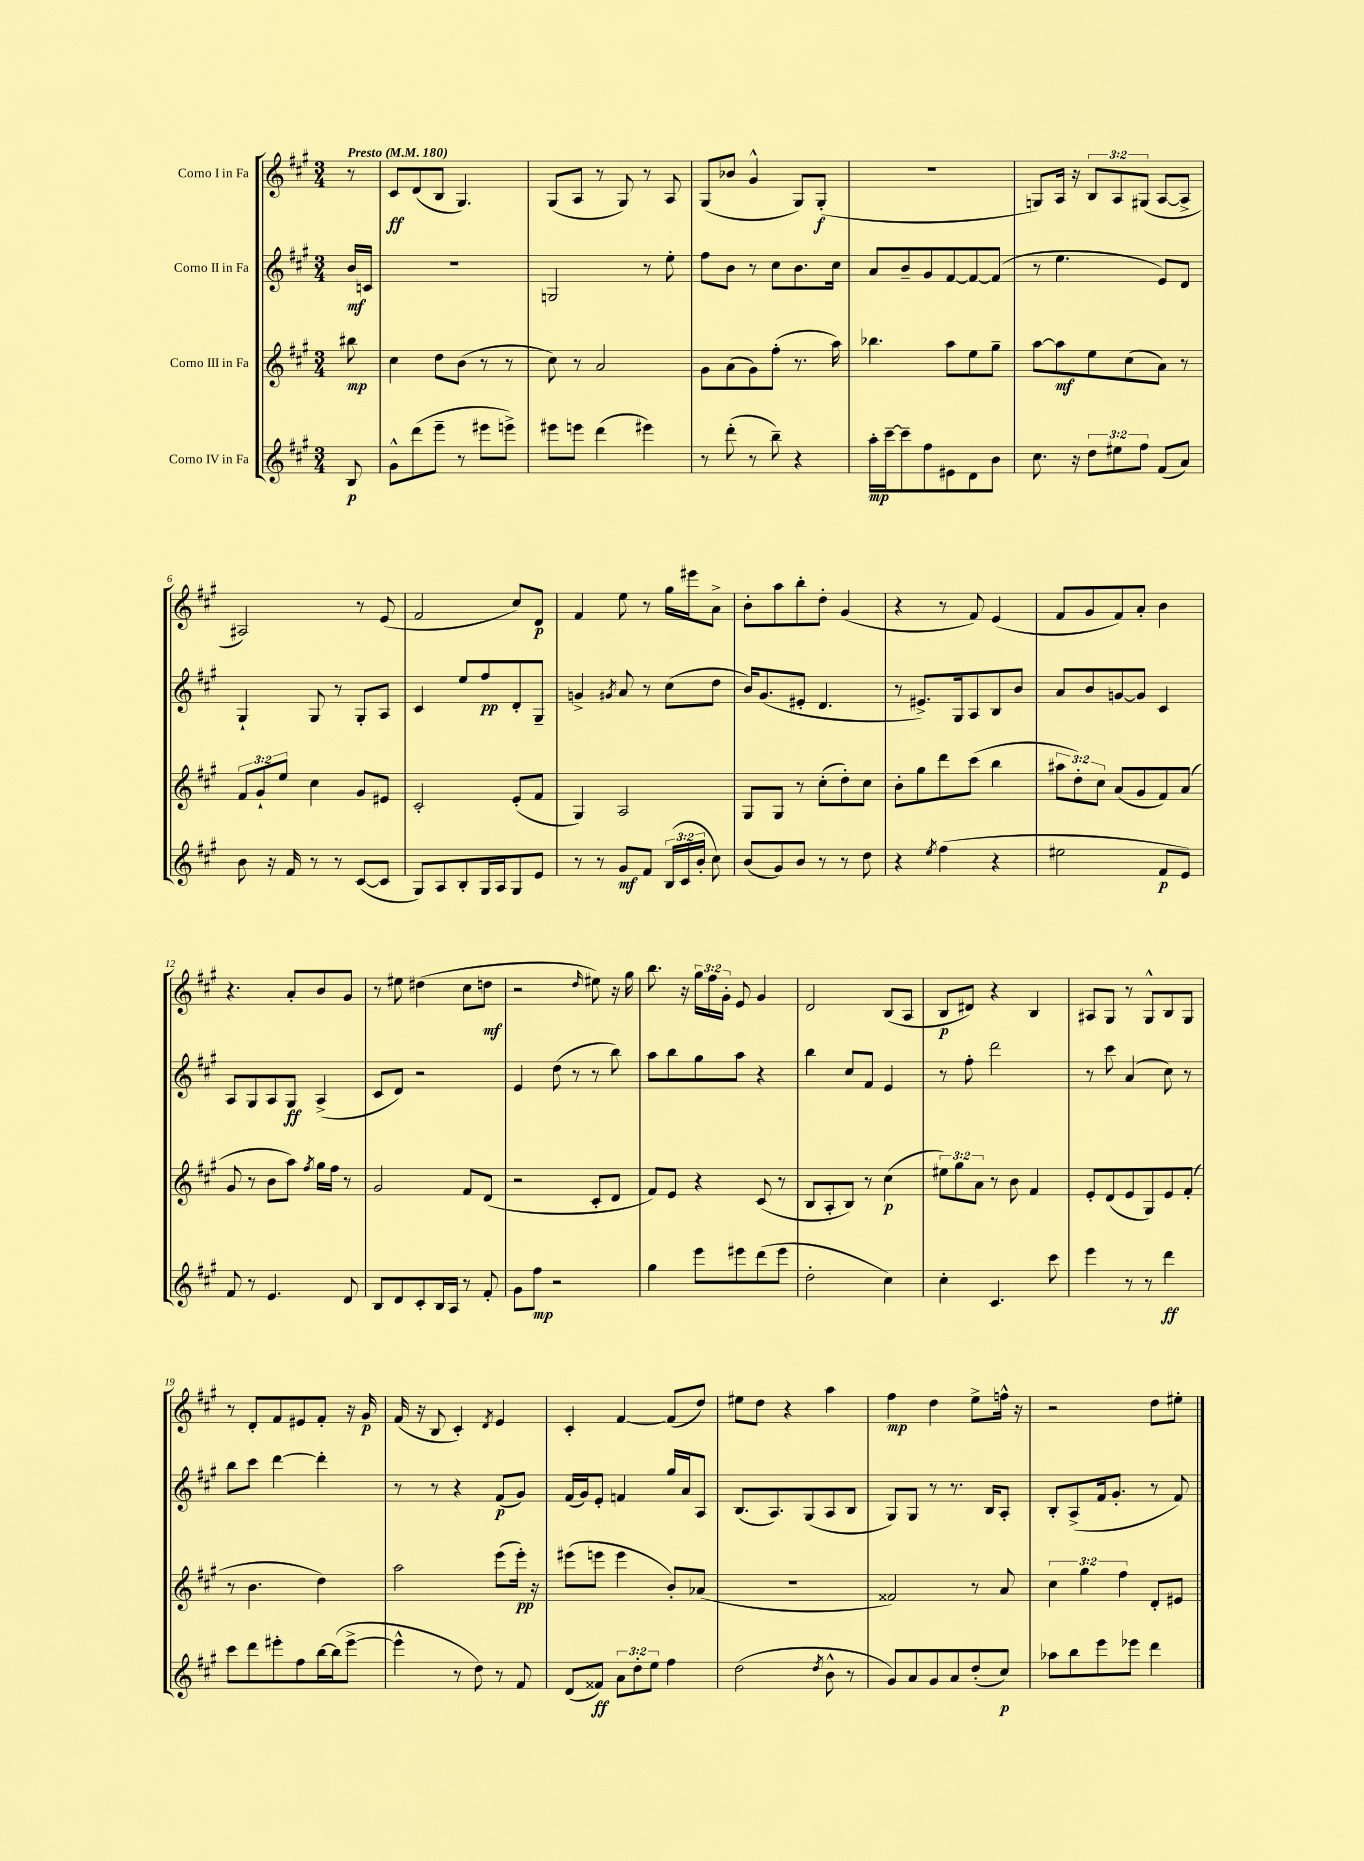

**kern	**kern	**kern	**kern
*staff4	*staff3	*staff2	*staff1
*clefG2	*clefG2	*clefG2	*clefG2
*k[f#c#g#]	*k[f#c#g#]	*k[f#c#g#]	*k[f#c#g#]
*M3/4	*M3/4	*M3/4	*M3/4
*MM180	*MM180	*MM180	*MM180
8B/	8bb#\	16b/LL	8r
.	.	16c/JJ	.
=	=	=	=
8g#^^\L	4cc#\	2.r	8c#/L
(8ddd\	.	.	(8d/
8eee~\J	8dd\L	.	8B/J
8r	(8b\J	.	4.G#/)
8eee#\L	8r	.	.
8eee^\J)	8r	.	.
=	=	=	=
8eee#\L	8cc#\)	2G/	(8G#/L
8eee\J	8r	.	8A/J
(4ddd\	2a/	.	8r
.	.	.	8G#/)
4eee#\)	.	8r	8r
.	.	8ee'\	8A/
=	=	=	=
8r	8g#\L	8ff#\L	(8G#/L
(8ddd'\	(8a\	8b\J	8b-/J
8r	8g#\)	8r	4g#^^/
8bb~\)	(8ff#'\J	8cc#\L	.
4r	8.r	8.b\	8G#/L)
.	.	.	(8G#'/J
.	16aa\)	16cc#\Jk	.
=	=	=	=
16aa'\LL	4.bb-\	8a/L	2.r
[16ccc#~\J	.	.	.
8ccc#~\]	.	8b~/	.
8ff#\	.	8g#/	.
8e#\	8aa\L	[8f#/	.
8d\	8ee\	8f#/_	.
8b\J	8gg#~\J	(8f#/]J	.
=	=	=	=
8.cc#\	[8aa\L	8r	8G/L)
.	8aa\]	4.ee\	16A/Jk
16r	.	.	16r
12dd\L	8ee\	.	12B/L
12ee#\	.	.	12A/
.	(8cc#\	.	.
12ff#\J	.	.	(12G#/J
(8f#/L	8a\J)	8e/L)	[8A/L
8a/J)	8r	8d/J	8A^/]J
=	=	=	=
8b\	12f#/L	4G#`/	2A#/)
.	12g#`/	.	.
16r	.	.	.
.	12ee/J	.	.
16f#/	.	.	.
8r	4cc#\	8G#/	.
8r	.	8r	.
([8c#/L	8g#/L	8G#'/L	8r
8c#/]J	8e#/J	8A/J	(8e/
=	=	=	=
8G#/L)	2c#'/	4c#/	2f#/
8A/	.	.	.
8B'/	.	8ee/L	.
16G#/L	.	8ff#/	.
16A/J	.	.	.
8G#/	(8e'/L	8d'/	8cc#/L)
8e/J	8f#/J	8G#~/J	8d/J
=	=	=	=
8r	4G#/)	4g^/	4f#/
8r	.	.	.
.	.	8qg#/	.
8g#/L	2A/	8a/	8ee\
8f#/J	.	8r	8r
(24B/LL	.	(8cc#\L	16gg#\LL
24c#/	.	.	.
.	.	.	16eee#\J
24b'/JJ	.	.	.
8cc#\)	.	8dd\J	8a^\J
=	=	=	=
(8b/L	8G#/L	16b/LK)	8b'\L
.	.	(8.g#/	.
8g#/)	8G#/J	.	8aa\
8b/J	8r	8e#'/J	8bb'\
8r	(8cc#'\L	4.d/	8dd'\J
8r	8dd'\)	.	(4g#/
8dd\	8cc#\J	.	.
=	=	=	=
4r	8b'\L	8r	4r
.	8gg#\	8.e#^/L)	.
8qee/	.	.	.
(4ff#\	8ddd\	.	8r
.	.	16G#/k	.
.	(8ccc#\J	8A/	8f#/)
4r	4bb\	8B/	(4e/
.	.	8b/J	.
=	=	=	=
2ee#\	12aa#\L	8a/L	8f#/L
.	12dd'\)	.	.
.	.	8b/	8g#/
.	12cc#\J	.	.
.	(8a/L	[8g/	8f#/)
.	8g#/	8g/]J	8a'/J
8f#/L	8f#/)	4c#/	4b\
8e/J)	(8a/J	.	.
=	=	=	=
8f#/	8g#/	8A/L	4.r
8r	8r	8G#/	.
4.e/	8b\L	8A/	.
.	8aa\J)	8G#/J	8a'/L
.	8qff#/	.	.
.	16gg#\LL	(4A^/	8b/
.	16ff#\JJ	.	.
8d/	8r	.	8g#/J
=	=	=	=
8B/L	2g#/	8c#/L	8r
8d/	.	8d/J)	8ee#\
8c#'/	.	2r	(4dd#\
16B/L	.	.	.
16A/JJ	.	.	.
8r	8f#/L	.	8cc#\L
8f#'/	(8d/J	.	8dd\J
=	=	=	=
8g#\L	2r	4e/	2r
8ff#\J	.	.	.
2r	.	(8dd\	.
.	.	8r	.
.	.	.	16qqdd/
.	8c#'/L	8r	8ee#\)
.	8d/J	8bb\)	16r
.	.	.	16gg#\
=	=	=	=
4gg#\	8f#/L)	8aa\L	8.bb\
.	8e/J	8bb\	.
.	.	.	16r
8eee\L	4r	8gg#\	24gg#\LL
.	.	.	24ff#\
.	.	.	24g#'\JJ
8eee#\	.	8aa\J	8e/
(8ddd\	(8c#/	4r	4g#/
8eee#\J	8r	.	.
=	=	=	=
2dd'\	8B/L	4bb\	2d/
.	8A'/	.	.
.	8B/J)	8cc#/L	.
.	8r	8f#/J	.
4cc#\)	(4cc#\	4e/	(8B/L
.	.	.	8A/J
=	=	=	=
4cc#'\	12ee#\L)	8r	8B/L
.	12gg#\	.	.
.	.	8ff#'\	8d#/J)
.	12a\J	.	.
4.c#/	8r	2ddd\	4r
.	8b\	.	.
.	4f#/	.	4B/
8ccc#\	.	.	.
=	=	=	=
4eee\	8e'/L	8r	8A#/L
.	(8d/	8ccc#\	8G#/J
8r	8e/	(4a/	8r
8r	8G#/)	.	8G#^^/L
4ddd\	8e/	8cc#\)	8B/
.	(8f#'/J	8r	8G#/J
=	=	=	=
8ccc#\L	8r	8bb\L	8r
8ddd\	4.b\	8ccc#\J	8d'/L
8eee#'\	.	[4ddd\	8f#/
8ff#\	.	.	8e#/
[16bb\L	4dd\)	4ddd'\]	8f#'/J
(16bb\]J	.	.	.
[8eee#^\J	.	.	16r
.	.	.	16g#/
=	=	=	=
4eee#^^\]	2aa\	8r	(16f#/
.	.	.	16r
.	.	8r	8B/
8r	.	4r	4c#'/)
8dd\)	.	.	.
.	.	.	8qd/
8r	(8eee\L	(8f#/L	4e/
8f#/	16eee'\Jk)	8g#/J)	.
.	16r	.	.
=	=	=	=
(8d/L	(8eee#\L	(16f#/LL	4c#'/
.	.	16g#/J)	.
8f##/J)	8eee\J	8e'/J	.
12a\L	4eee\	4f/	[4f#/
12dd'\	.	.	.
12ee\J	.	.	.
4ff#\	8b'/L)	16gg#/LL	(8f#/]L
.	.	16a/J	.
.	(8a-/J	8A/J	8dd/J)
=	=	=	=
(2dd\	2.r	(8.B/L	8ee#\L
.	.	.	8dd\J
.	.	8.A/)	.
.	.	.	4r
.	.	(8G#/	.
8qdd/	.	.	.
8b^^\	.	8A/	4aa\
8r	.	8B/J	.
=	=	=	=
8g#/L)	2f##/)	8G#/L)	4ff#\
8a/	.	8G#/J	.
8g#/	.	8r	4dd\
8a/	.	8.r	.
(8dd'/	8r	.	8ee^\L
.	.	16B/LK	.
8cc#/J)	8a/	8A'/J	16ff^^\Jk
.	.	.	16r
=	=	=	=
8aa-\L	6cc#\	8B'/L	2r
8bb\	.	(8A^/	.
.	6gg#\	.	.
8eee\	.	16f#/k	.
.	.	8.g#'/J	.
.	6ff#\	.	.
8eee-\J	.	.	.
4ddd\	8d'/L	8r	8dd\L
.	8e#/J	8f#/)	8ee#'\J
==	==	==	==
*-	*-	*-	*-
